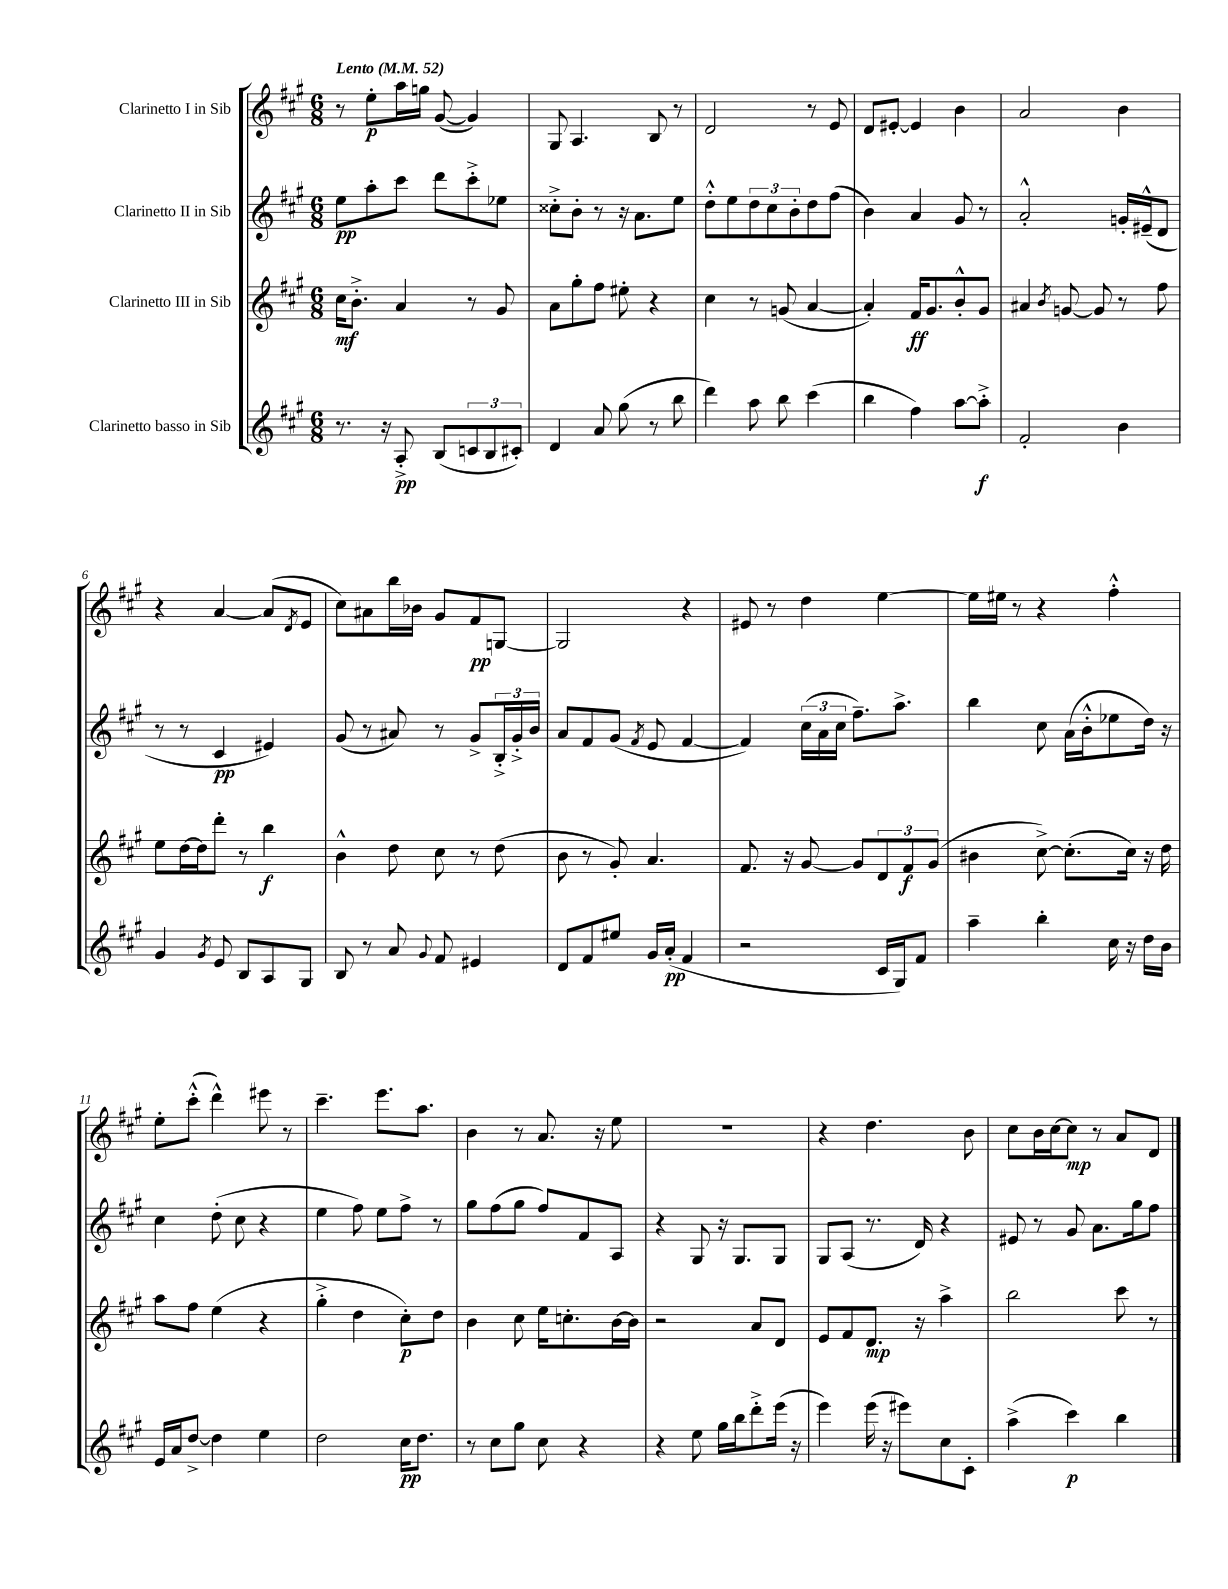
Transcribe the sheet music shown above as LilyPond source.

<<
\new StaffGroup <<
\new Staff = "s0" \with { instrumentName = "Clarinetto I in Sib" } {
    \clef treble \key a \major \numericTimeSignature \time 6/8 \tempo "Lento" 4 = 52
    r8 e''8-.\p a''16 g''16 gis'8~( gis'4) |
    gis8 a4. b8 r8 |
    d'2 r8 e'8 |
    d'8 eis'8~-. eis'4 b'4 |
    a'2 b'4 |
    r4 a'4~ a'8( \acciaccatura { d'8 } e'8 |
    cis''8) ais'8 b''16 bes'16 gis'8 fis'8\pp g8~ |
    g2 r4 |
    eis'8 r8 d''4 e''4~ |
    e''16 eis''16 r8 r4 fis''4-.-^ |
    e''8-. cis'''8-.-^( d'''4-^) eis'''8 r8 |
    cis'''4.-- e'''8. a''8. |
    b'4 r8 a'8. r16 e''8 |
    R2. |
    r4 d''4. b'8 |
    cis''8 b'16 cis''16~ cis''8\mp r8 a'8 d'8 \bar "|." |
}
\new Staff = "s1" \with { instrumentName = "Clarinetto II in Sib" } {
    \clef treble \key a \major \numericTimeSignature \time 6/8
    e''8\pp a''8-. cis'''8 d'''8 cis'''8-.-> ees''8 |
    cisis''8-.-> b'8-. r8 r16 a'8. e''8 |
    d''8-.-^ e''8 \tuplet 3/2 { d''8 cis''8 b'8-. } d''8 fis''8( |
    b'4) a'4 gis'8 r8 |
    a'2-.-^ g'16-. eis'16---^( d'8 |
    r8 r8 cis'4\pp eis'4) |
    gis'8( r8 ais'8) r8 gis'8-> \tuplet 3/2 { b16-.-> gis'16-.-> b'16 } |
    a'8 fis'8 gis'8( \acciaccatura { fis'8 } e'8 fis'4~ |
    fis'4) \tuplet 3/2 { cis''16( a'16 cis''16 } fis''8.--) a''8.-> |
    b''4 cis''8 a'16( b'16-.-^ ees''8 d''16) r16 |
    cis''4 d''8-.( cis''8 r4 |
    e''4 fis''8) e''8 fis''8-> r8 |
    gis''8 fis''8( gis''8 fis''8) fis'8 a8 |
    r4 gis8 r16 gis8. gis8 |
    gis8 a8( r8. d'16) r4 |
    eis'8 r8 gis'8 a'8. gis''16 fis''8 \bar "|." |
}
\new Staff = "s2" \with { instrumentName = "Clarinetto III in Sib" } {
    \clef treble \key a \major \numericTimeSignature \time 6/8
    cis''16\mf b'8.-.-> a'4 r8 gis'8 |
    a'8 gis''8-. fis''8 eis''8-. r4 |
    cis''4 r8 g'8( a'4~ |
    a'4-.) fis'16\ff gis'8. b'8-.-^ gis'8 |
    ais'4 \acciaccatura { b'8 } g'8~ g'8 r8 fis''8 |
    e''8 d''16~ d''16 d'''8-. r8 b''4\f |
    b'4-^ d''8 cis''8 r8 d''8( |
    b'8 r8 gis'8-.) a'4. |
    fis'8. r16 gis'8~ gis'8 \tuplet 3/2 { d'8 fis'8\f gis'8( } |
    bis'4 cis''8~->) cis''8.-.( cis''16) r16 d''16 |
    a''8 fis''8 e''4( r4 |
    gis''4-.-> d''4 cis''8-.\p) d''8 |
    b'4 cis''8 e''16 c''8.-. b'16~ b'16 |
    r2 a'8 d'8 |
    e'8 fis'8 d'8.\mp r16 a''4-> |
    b''2 cis'''8 r8 \bar "|." |
}
\new Staff = "s3" \with { instrumentName = "Clarinetto basso in Sib" } {
    \clef treble \key a \major \numericTimeSignature \time 6/8
    r8. r16 a8-.->\pp b8( \tuplet 3/2 { c'8 b8 cis'8-.) } |
    d'4 a'8 gis''8( r8 b''8 |
    d'''4) a''8 b''8 cis'''4( |
    b''4 fis''4) a''8~ a''8-.->\f |
    fis'2-. b'4 |
    gis'4 \acciaccatura { gis'8 } e'8 b8 a8 gis8 |
    b8 r8 a'8 \appoggiatura { gis'8 } fis'8 eis'4 |
    d'8 fis'8 eis''8 gis'16 a'16-.\pp( fis'4 |
    r2 cis'16 gis16) fis'8 |
    a''4-- b''4-. cis''16 r16 d''16 b'16 |
    e'16 a'16 d''8~-> d''4 e''4 |
    d''2 cis''16\pp d''8. |
    r8 cis''8 gis''8 cis''8 r4 |
    r4 e''8 gis''16 b''16 d'''8-.-> e'''16( r16 |
    e'''4) e'''16( r16 eis'''8) cis''8 cis'8-. |
    a''4->( cis'''4\p) b''4 \bar "|." |
}
>>
>>
